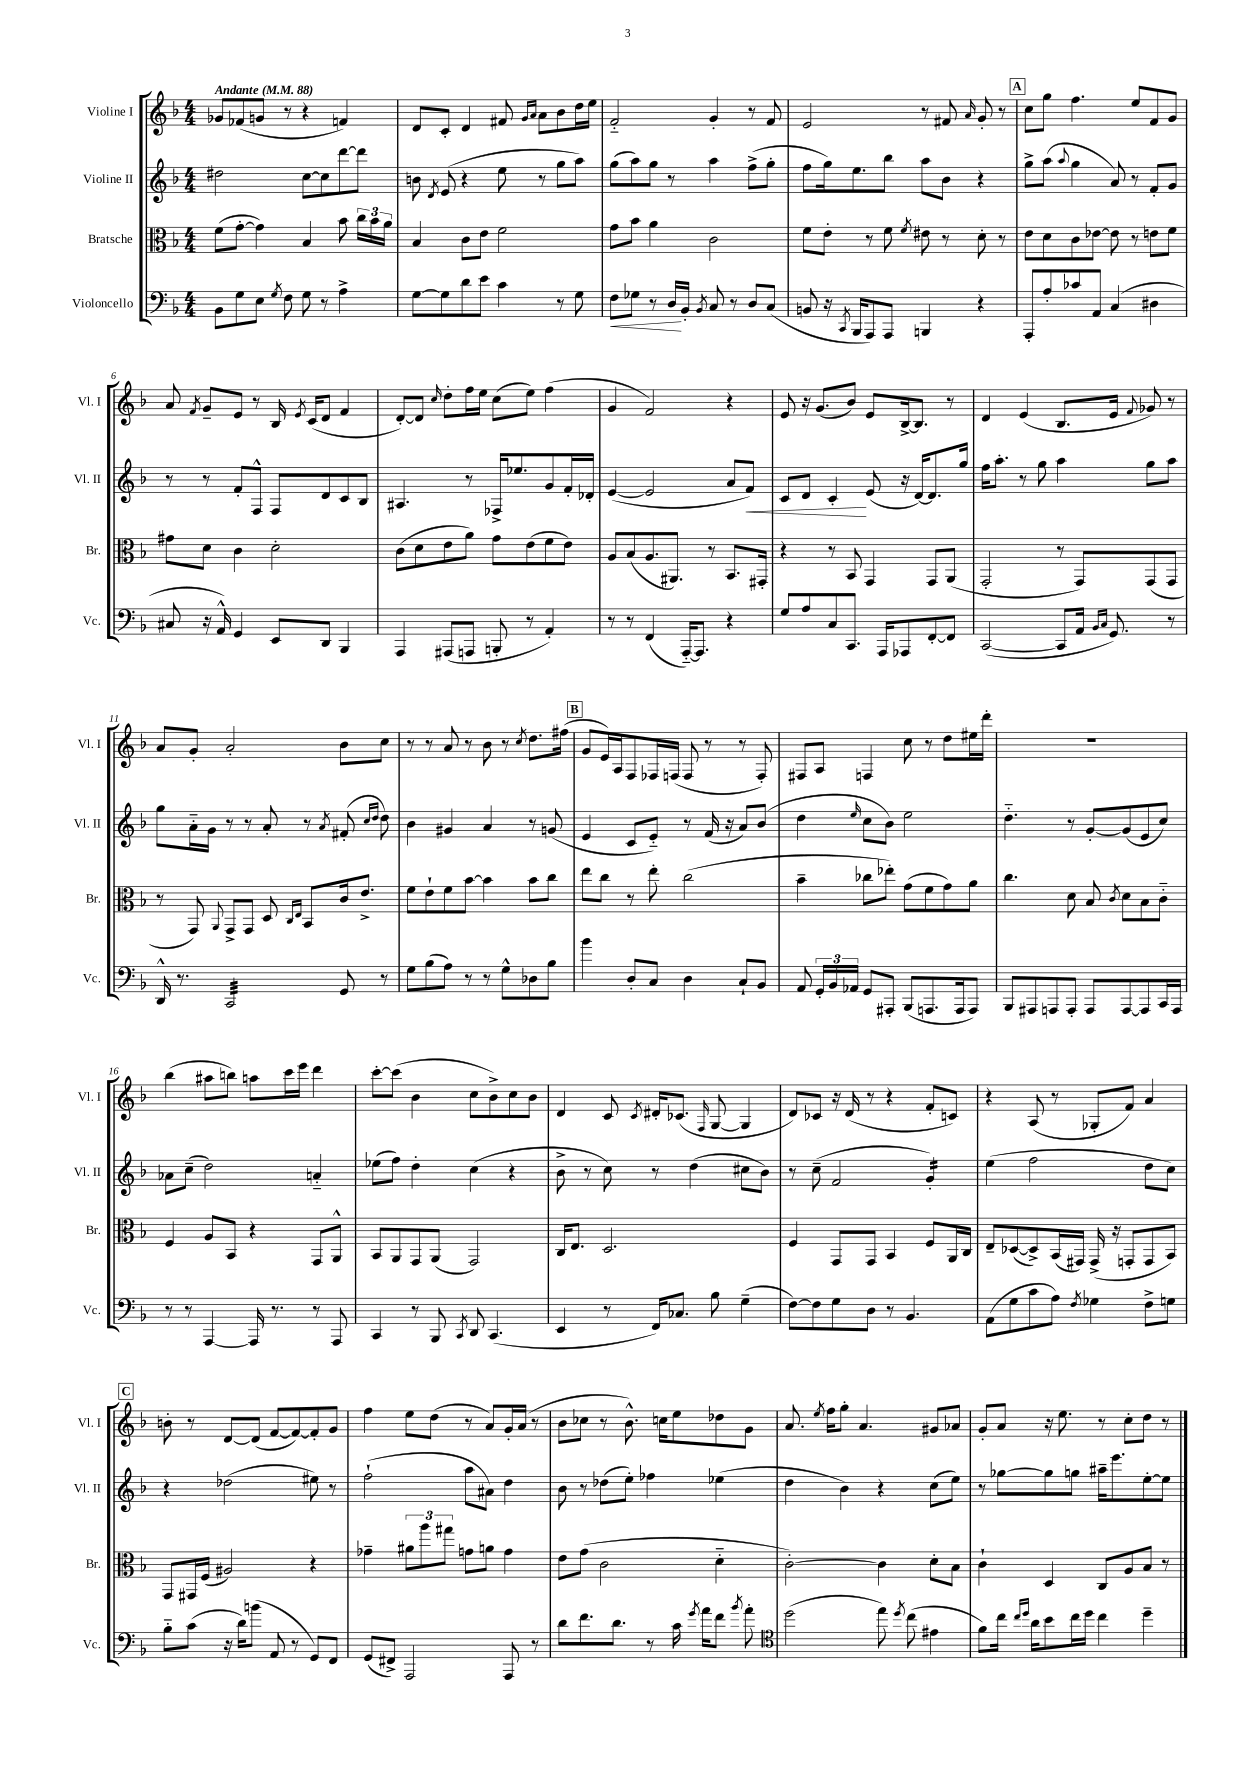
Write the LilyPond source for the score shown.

<<
\new StaffGroup <<
\new Staff = "s0" \with { instrumentName = "Violine I" shortInstrumentName = "Vl. I" } {
    \clef treble \key f \major \numericTimeSignature \time 4/4 \tempo "Andante" 4 = 88
    \autoBeamOff ges'8[ fes'8( g'8] r8 r4 f'4) |
    d'8[ c'8]-. d'4 fis'8 \grace { g'16[ a'16] } a'8[ bes'8 d''16 e''16] |
    f'2-_ g'4-. r8 f'8 |
    e'2 r8 fis'8 \grace { a'16 } g'8-. r8 |
    \mark \markup { \box "A" } c''8[ g''8] f''4. e''8[ f'8 g'8] |
    a'8 \acciaccatura { f'8 } g'8[-- e'8] r8 bes16 \acciaccatura { e'8 } c'16[( d'8] f'4 |
    d'8[~-.) d'8] \grace { c''16 } d''8[-. f''16 e''16] c''8[( e''8]) f''4( |
    g'4 f'2) r4 |
    e'8 r16 g'8.[( bes'8]) e'8[ bes16~-> bes8.] r8 |
    d'4 e'4( bes8.[ e'16] \appoggiatura { f'8 } ges'8) r8 |
    a'8[ g'8]-. a'2-. bes'8[ c''8] |
    r8 r8 a'8 r8 bes'8 r8 \acciaccatura { c''8 } d''8.[ fis''16]( |
    \mark \markup { \box "B" } g'8[ e'16) a16 f8 fes16 f16]( f8 r8 r8 f8-.) |
    fis8[ a8] f4 c''8 r8 d''8[ eis''16 d'''16]-. |
    R1 |
    bes''4( ais''8[ b''8]) a''8[ c'''16 e'''16] d'''4 |
    c'''8[~-. c'''8]( bes'4 c''8[ bes'8->) c''8 bes'8] |
    d'4 c'8 \acciaccatura { c'8 } dis'16[-. ces'8.]( \grace { f16 } g8~ g4 |
    d'8[) ces'8] r16 d'16( r8 r4 f'8[-. c'8]) |
    r4 a8( r8 ges8[-. f'8]) a'4 |
    \mark \markup { \box "C" } b'8-. r8 d'8[~ d'8]( f'8[~ f'8~) f'8-. g'8] |
    f''4 e''8[ d''8]( r8 a'8[) g'16-. a'16]( r8 |
    bes'8[ ces''8] r8 bes'8.-^) c''16[ e''8 des''8 g'8] |
    a'8. \acciaccatura { e''8 } f''16[ g''8]-. a'4. gis'8[ aes'8] |
    g'8[-. a'8] r16 e''8. r8 c''8[-. d''8] r8 \bar "|." |
}
\new Staff = "s1" \with { instrumentName = "Violine II" shortInstrumentName = "Vl. II" } {
    \clef treble \key f \major \numericTimeSignature \time 4/4
    \autoBeamOff dis''2 c''8[~ c''8 d'''8~ d'''8] |
    b'8 \acciaccatura { d'8 } e'8( r4 e''8 r8 g''8[ a''8]) |
    g''8[( a''8) g''8] r8 a''4 f''8[->( g''8]-. |
    f''8[ g''16) e''8. bes''8] a''8[ bes'8] r4 |
    \mark \markup { \box "A" } g''8[-> a''8]( \appoggiatura { a''8 } g''4 a'8) r8 f'8[-. g'8] |
    r8 r8 f'8[-. f8]-^ f8[ d'8 c'8 bes8] |
    ais4. r8 fes16[-> ees''8. g'8 f'16-. des'16]-. |
    e'4~( e'2 a'8[ f'8]\<) |
    c'8[ d'8] c'4-.\! e'8( r16 d'16[~) d'8. g''16] |
    f''16[ a''8.]-. r8 g''8 a''4 g''8[ a''8] |
    g''8[ a'16-_ g'16] r8 r8 a'8-. r8 \acciaccatura { a'8 } fis'8-.( \grace { c''16[ d''16] } d''8) |
    bes'4 gis'4 a'4 r8 g'8( |
    \mark \markup { \box "B" } e'4 c'8[ e'8]-_) r8 f'16( r16 a'8[) bes'8]( |
    d''4 \grace { e''16 } c''8[ bes'8]) e''2 |
    d''4.-_ r8 g'8[~-. g'8( e'8 c''8]) |
    aes'8[ c''8]--( d''2) a'4-_ |
    ees''8[( f''8]) d''4-. c''4( r4 |
    bes'8-> r8 c''8) r8 d''4( cis''8[ bes'8]) |
    r8 c''8--( f'2 g'4:16-.) |
    e''4( f''2 d''8[ c''8]) |
    \mark \markup { \box "C" } r4 des''2( eis''8) r8 |
    f''2-!( a''8[ ais'8]) d''4 |
    bes'8 r8 des''8[( e''8]-.) fes''4 ees''4( |
    d''4 bes'4) r4 c''8[( e''8]) |
    r8 ges''8[~ ges''8 g''8] ais''16[-- e'''8. e''8~-. e''8] \bar "|." |
}
\new Staff = "s2" \with { instrumentName = "Bratsche" shortInstrumentName = "Br." } {
    \clef alto \key f \major \numericTimeSignature \time 4/4
    \autoBeamOff f'8[( g'8]~-. g'4) bes4 bes'8 \tuplet 3/2 { c''16[ bes'16 a'16] } |
    bes4 c'8[ e'8] f'2 |
    g'8[ bes'8] a'4 c'2 |
    f'8[ e'8]-. r8 f'8 \acciaccatura { f'8 } eis'8 r8 d'8-. r8 |
    \mark \markup { \box "A" } e'8[ d'8 c'8 ees'8]~ ees'8 r8 e'8[ f'8] |
    gis'8[ d'8] c'4 d'2-. |
    c'8[( d'8 e'8 a'8]) g'8[ e'8( f'8 e'8]) |
    a8[ bes8( a8. ais,8.]) r8 bes,8.[ gis,16]-. |
    r4 r8 bes,8 g,4 g,8[ a,8]( |
    g,2-. r8 g,8[) g,8( g,8] |
    r8 g,8) \appoggiatura { a,8 } g,8[-> g,8] d8 \grace { c16[ e16] } bes,8[ c'16 e'8.]-> |
    f'8[ e'8-! f'8 bes'8]~ bes'4 bes'8[ c''8] |
    \mark \markup { \box "B" } e''8[ c''8] r8 e''8-. c''2( |
    bes'4-- ces''8[ ees''8]-.) g'8[( f'8 g'8) a'8] |
    c''4. d'8 bes8 \acciaccatura { c'8 } d'8[ bes8 c'8]-_ |
    f4 a8[ bes,8] r4 g,8[ a,8]-^ |
    bes,8[ a,8 g,8 a,8]( g,2) |
    c16[ e8.] d2. |
    f4 g,8[ g,8] bes,4 f8[ a,16 c16] |
    e8[-- des8~( des8->) bes,16( gis,16]) gis,16->( r16 g,8[-. g,8 bes,8]) |
    \mark \markup { \box "C" } g,8[ gis,16 f16]( ais2) r4 |
    ges'4-- \tuplet 3/2 { ais'8[ a''8 gis''8] } g'8[ a'8] g'4 |
    e'8[ g'8]( c'2 d'4-_ |
    c'2~-.) c'4 d'8[-. bes8] |
    c'4-! d4 c8[ a8 bes8] r8 \bar "|." |
}
\new Staff = "s3" \with { instrumentName = "Violoncello" shortInstrumentName = "Vc." } {
    \clef bass \key f \major \numericTimeSignature \time 4/4
    \autoBeamOff bes,8[ g8 e8] \acciaccatura { g8 } f8 g8 r8 a4-> |
    g8[~ g8 d'8 e'8] c'4 r8 g8 |
    f8[\< ges8] r8 d16[\! bes,16]-. \acciaccatura { bes,8 } c8 r8 d8[ c8]( |
    b,8 r16 \acciaccatura { c,8 } bes,,16[ a,,8) a,,8] b,,4 r4 |
    \mark \markup { \box "A" } a,,8[-. a8-. ces'8 a,8] c4( dis4 |
    cis8 r16 a,16-^) g,4 e,8[ d,8] bes,,4 |
    a,,4 ais,,8[( a,,8] b,,8-. r8 a,4-.) |
    r8 r8 f,4( a,,16[~-_) a,,8.] r4 |
    g8[ a8 c8 c,8.] a,,16[ aes,,8 f,8~-. f,8] |
    c,2~( c,8[ a,16] \grace { bes,16[ c16] } g,8.) r8 |
    d,16-^ r8. c,2:32 g,8 r8 |
    g8[ bes8( a8]) r8 r8 g8[-^ des8 bes8] |
    \mark \markup { \box "B" } bes'4 d8[-. c8] d4 c8[-! bes,8] |
    a,8 \tuplet 3/2 { g,16[-. bes,16 aes,16] } g,8[ ais,,8]-. bes,,8[( a,,8. a,,16 a,,8]) |
    bes,,8[ ais,,8 a,,8 a,,8]-. a,,8[ a,,8~ a,,8 c,16 a,,16] |
    r8 r8 a,,4~ a,,16 r8. r8 a,,8 |
    c,4 r8 bes,,8 \acciaccatura { c,8 } d,8 c,4.( |
    e,4 r8 f,16[) ces8.] bes8 g4--( |
    f8[~) f8 g8 d8] r8 bes,4. |
    a,8[( g8 c'8 a8]) \acciaccatura { f8 } ges4 f8[-> g8] |
    \mark \markup { \box "C" } bes8[-_ c'8]( r16 d'16[) b'8]( a,8 r8 g,8[) f,8] |
    g,8[( fis,8]->) a,,2 a,,8 r8 |
    d'8[ f'8. d'8.] r8 c'16 \acciaccatura { g'8 } a'16[ f'8] \acciaccatura { bes'8 } a'8-. |
    \clef tenor d''2( e''8) \acciaccatura { d''8 } c''8( eis'4 |
    f'8[) c''16] \grace { c''16[ d''16] } a'16[ bes'8 c''16 d''16] c''4 d''4-- \bar "|." |
}
>>
>>
